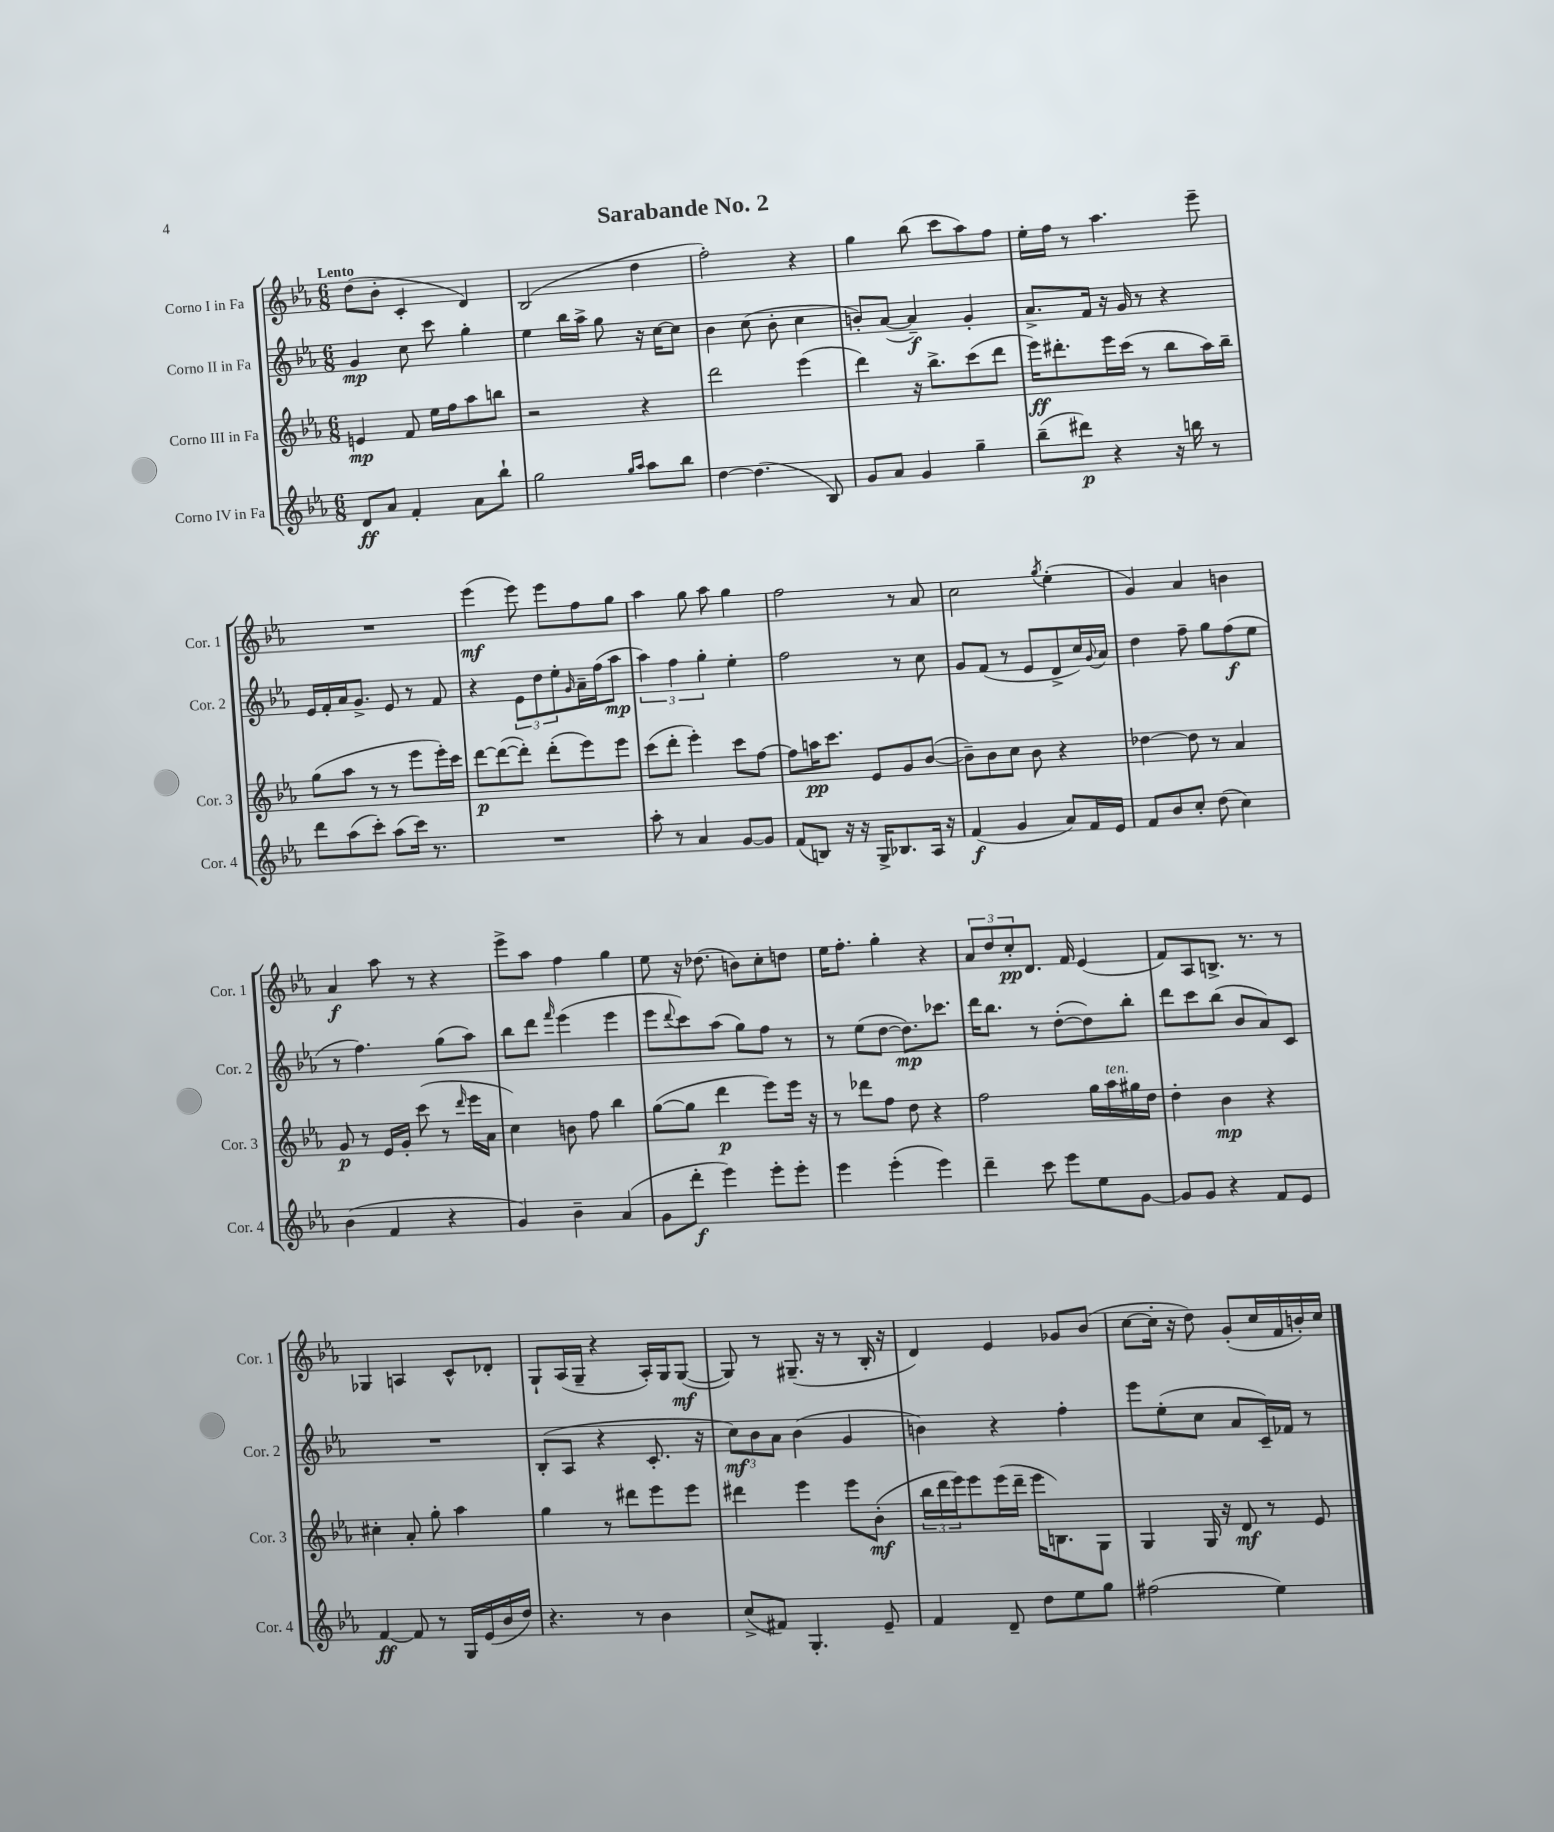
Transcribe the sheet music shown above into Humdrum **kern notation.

**kern	**dynam	**kern	**dynam	**kern	**dynam	**kern	**dynam
*part4	*part4	*part3	*part3	*part2	*part2	*part1	*part1
*staff4	*staff4	*staff3	*staff3	*staff2	*staff2	*staff1	*staff1
*I"Corno IV in Fa	*	*I"Corno III in Fa	*	*I"Corno II in Fa	*	*I"Corno I in Fa	*
*I'Cor. 4	*	*I'Cor. 3	*	*I'Cor. 2	*	*I'Cor. 1	*
*clefG2	*	*clefG2	*	*clefG2	*	*clefG2	*
*k[b-e-a-]	*	*k[b-e-a-]	*	*k[b-e-a-]	*	*k[b-e-a-]	*
*M6/8	*	*M6/8	*	*M6/8	*	*M6/8	*
=1	=1	=1	=1	=1	=1	=1	=1
!	!	!	!	!	!	!LO:TX:a:B:t=Lento	!
8d/L	ff	4en/	mp	4g/	mp	(8dd\L	.
8a-/J	.	.	.	.	.	8b-'\J	.
4f'/	.	8f/	.	8cc\	.	4c'/	.
.	.	16ee-\LL	.	8ccc\	.	.	.
.	.	16ff\J	.	.	.	.	.
8a-\L	.	8aa-\	.	4gg'\	.	4d/)	.
8bb-`\J	.	8bbn\J	.	.	.	.	.
=2	=2	=2	=2	=2	=2	=2	=2
2gg\	.	2r	.	4ee-\	.	(2B-/	.
.	.	.	.	16bb-\LL	.	.	.
.	.	.	.	16aa-^\JJ	.	.	.
.	.	.	.	8gg\	.	.	.
16qqgg/LL	.	.	.	.	.	.	.
16qqaa-/JJ	.	.	.	.	.	.	.
8aa-\L	.	4r	.	16r	.	4dd\	.
.	.	.	.	[16cc\KL	.	.	.
8bb-\J	.	.	.	8cc\J]	.	.	.
=3	=3	=3	=3	=3	=3	=3	=3
[4dd\	.	2ddd\	.	4b-\	.	2ff'\)	.
(4.dd\]	.	.	.	(8cc\	.	.	.
.	.	.	.	8b-'\	.	.	.
.	.	(4eee-\	.	4cc\	.	4r	.
8B-/)	.	.	.	.	.	.	.
=4	=4	=4	=4	=4	=4	=4	=4
8g/L	.	4ddd\)	.	8bn'/L)	.	4gg\	.
8a-/J	.	.	.	([8a-/J	.	.	.
4g/	.	16r	.	4a-~/])	f	(8bb-\	.
.	.	8.bb-^\L	.	.	.	.	.
.	.	.	.	.	.	8ccc\L	.
4gg~\	.	(8ccc\	.	4g'/	.	8aa-\)	.
.	.	8ddd\J	.	.	.	8ff\J	.
=5	=5	=5	=5	=5	=5	=5	=5
(8bb-~\L	.	16eee-\KL)	ff	8.a-^/L	.	16ee-'\LL	.
.	.	8.ddd#X'\	.	.	.	16ff\JJ	.
8ddd#X\J)	p	.	.	.	.	8r	.
.	.	.	.	16f/Jk	.	.	.
4r	.	16eee-\L	.	16r	.	4.aa-\	.
.	.	(16ccc\JJ	.	16g/	.	.	.
.	.	8r	.	8r	.	.	.
16r	.	8bb-\L	.	4r	.	.	.
16bbn\	.	.	.	.	.	.	.
8r	.	16aa-\L)	.	.	.	8eee-~\	.
.	.	16bb-~\JJ	.	.	.	.	.
!!LO:LB:g=z
=6	=6	=6	=6	=6	=6	=6	=6
8ddd\L	.	(8gg\L	.	16e-/LL	.	2.r	.
.	.	.	.	16f'/	.	.	.
(8aa-\	.	8aa-\J	.	16a-/J	.	.	.
.	.	.	.	8.g^/J	.	.	.
8ccc'\J)	.	8r	.	.	.	.	.
(8aa-\L	.	8r	.	8e-/	.	.	.
16ccc\Jk)	.	8eee-\L	.	8r	.	.	.
8.r	.	.	.	.	.	.	.
.	.	16eee-'\L)	.	8f/	.	.	.
.	.	16ccc\JJ	.	.	.	.	.
=7	=7	=7	=7	=7	=7	=7	=7
2.r	.	[8ddd\L	p	4r	.	(4eee-\	mf
.	.	(8ddd\_	.	.	.	.	.
.	.	8ddd'\J])	.	12e-\L	.	8eee-\)	.
.	.	.	.	12dd\	.	.	.
.	.	(8ddd'\L	.	.	.	8eee-\L	.
.	.	.	.	12ee-'\	.	.	.
.	.	.	.	16qqg/	.	.	.
.	.	8eee-\)	.	16a-~\L	.	8ff\	.
.	.	.	.	(16ff\J	.	.	.
.	.	8eee-\J	.	8aa-\J	mp	8gg\J	.
=8	=8	=8	=8	=8	=8	=8	=8
8aa-'\	.	(8ccc\L	.	6aa-\)	.	4aa-\	.
8r	.	8ddd'\J	.	.	.	.	.
.	.	.	.	6ff\	.	.	.
4a-/	.	4eee-'\)	.	.	.	8gg\	.
.	.	.	.	6gg'\	.	.	.
.	.	.	.	.	.	8aa-\	.
[8g/L	.	8ccc\L	.	4ee-'\	.	4gg\	.
8g/J]	.	[8ff\J	.	.	.	.	.
=9	=9	=9	=9	=9	=9	=9	=9
(8f/L	.	8ff\L]	.	2ff\	.	2ff\	.
8Bn/J)	.	16aan\K	pp	.	.	.	.
.	.	8.ccc\J	.	.	.	.	.
16r	.	.	.	.	.	.	.
16r	.	.	.	.	.	.	.
16G^/KL	.	8e-/L	.	.	.	.	.
8.B-X/	.	.	.	.	.	.	.
.	.	8g/	.	8r	.	8r	.
16A-/Jk	.	([8b-/J	.	8cc\	.	8a-/	.
16r	.	.	.	.	.	.	.
=10	=10	=10	=10	=10	=10	=10	=10
(4f/	f	8b-~\L])	.	8g/L	.	2cc\	.
.	.	8b-\	.	(8f/J	.	.	.
4g/	.	8cc\J	.	8r	.	.	.
.	.	8b-\	.	8e-/L	.	.	.
.	.	.	.	.	.	8qgg/	.
8a-/L)	.	4r	.	8d^/	.	(4ee-'\	.
16f/L	.	.	.	16cc/L)	.	.	.
.	.	.	.	8qqg/	.	.	.
16e-/JJ	.	.	.	16a-/JJ	.	.	.
=11	=11	=11	=11	=11	=11	=11	=11
8f/L	.	[4dd-X\	.	4dd\	.	4g/)	.
8b-/	.	.	.	.	.	.	.
8cc'/J	.	8dd-\]	.	8ff~\	.	4a-/	.
(8dd\	.	8r	.	8gg\L	.	.	.
4cc\)	.	4a-/	.	(8ff\	f	4bn\	.
.	.	.	.	8ee-\J	.	.	.
!!LO:LB:g=z
=12	=12	=12	=12	=12	=12	=12	=12
(4b-\	.	8g/	p	8r	.	4a-/	f
.	.	8r	.	4.ff\)	.	.	.
4f/	.	16e-/LL	.	.	.	8aa-\	.
.	.	16g'/JJ	.	.	.	.	.
.	.	(8ccc\	.	.	.	8r	.
4r	.	8r	.	(8gg\L	.	4r	.
.	.	16qqddd/	.	.	.	.	.
.	.	16eee-\LL	.	8aa-\J)	.	.	.
.	.	16a-\JJ	.	.	.	.	.
=13	=13	=13	=13	=13	=13	=13	=13
4g/)	.	4cc\)	.	8bb-\L	.	8eee-^\L	.
.	.	.	.	8ddd\J	.	8aa-\J	.
.	.	.	.	16qqfff/	.	.	.
4b-~\	.	8bn\	.	(4eee-\	.	4ff\	.
.	.	8ff\	.	.	.	.	.
(4a-/	.	4bb-\	.	4eee-\	.	4gg\	.
=14	=14	=14	=14	=14	=14	=14	=14
8g\L	.	([8gg\L	.	8eee-\L	.	8ee-\	.
.	.	.	.	8qqddd/	.	.	.
8ddd'\J	f	8gg\J]	.	8ccc\)	.	16r	.
.	.	.	.	.	.	(8.dd-X\	.
4eee-\)	.	4ddd\	p	(8aa-\J	.	.	.
.	.	.	.	8gg\L)	.	8bn\L)	.
8eee-'\L	.	8eee-\L)	.	8ff\J	.	8cc'\	.
8eee-'\J	.	16eee-\Jk	.	8r	.	8ddn\J	.
.	.	16r	.	.	.	.	.
=15	=15	=15	=15	=15	=15	=15	=15
4eee-\	.	8r	.	8r	.	16ee-\KL	.
.	.	.	.	.	.	8.ff'\J	.
.	.	8ddd-X\L	.	(8ee-\L	.	.	.
(4eee-'\	.	8ff\J	.	[8dd\J	.	4gg'\	.
.	.	8dd\	.	8.dd\L])	mp	.	.
4eee-\)	.	4r	.	.	.	4r	.
.	.	.	.	8.ccc-X\J	.	.	.
=16	=16	=16	=16	=16	=16	=16	=16
4ddd~\	.	2ff\	.	16ddd\KL	.	12a-/L	.
.	.	.	.	8.bb-\J	.	.	.
.	.	.	.	.	.	12dd/	.
.	.	.	.	.	.	12cc'/	pp
8ccc\	.	.	.	8r	.	8.d/J	.
8eee-\L	.	.	.	([8dd'\L	.	.	.
.	.	.	.	.	.	16f/	.
8ee-\	.	16gg\LL	.	8dd\])	.	(4e-/	.
!	!	!LO:TX:a:i:t=ten.	!	!	!	!	!
.	.	16aa-\	.	.	.	.	.
[8g\J	.	16gg#X\	.	8bb-'\J	.	.	.
.	.	16dd\JJ	.	.	.	.	.
=17	=17	=17	=17	=17	=17	=17	=17
8g/L]	.	4dd'\	.	8ddd\L	.	8f/L)	.
8g/J	.	.	.	8ccc\	.	8A-/	.
4r	.	4b-\	mp	(8bb-\J	.	8.Bn^/J	.
.	.	.	.	8b-/L	.	.	.
.	.	.	.	.	.	8.r	.
8f/L	.	4r	.	8a-/)	.	.	.
8e-/J	.	.	.	8c/J	.	8r	.
!!LO:LB:g=z
=18	=18	=18	=18	=18	=18	=18	=18
[4f/	ff	4cc#X'\	.	2.r	.	4G-X/	.
8f/]	.	8a-'/	.	.	.	4An/	.
8r	.	8gg'\	.	.	.	.	.
16G/LL	.	4aa-\	.	.	.	8c^^/L	.
(16e-/	.	.	.	.	.	.	.
16b-/	.	.	.	.	.	8d-X'/J	.
16dd/JJ)	.	.	.	.	.	.	.
=19	=19	=19	=19	=19	=19	=19	=19
4.r	.	4gg\	.	(8B-'/L	.	8G`/L	.
.	.	.	.	8A-/J	.	(16A-/L	.
.	.	.	.	.	.	16G~/JJ	.
.	.	8r	.	4r	.	4r	.
8r	.	8ddd#X\L	.	.	.	.	.
4b-\	.	8eee-\	.	8.c'/	.	16A-'/LL)	.
.	.	.	.	.	.	16G/J	.
.	.	8eee-\J	.	.	.	([8G/J	mf
.	.	.	.	16r	.	.	.
=20	=20	=20	=20	=20	=20	=20	=20
(8cc^/L	.	4ddd#X\	.	12cc\L)	mf	8G/])	.
.	.	.	.	12b-\	.	.	.
8f#X/J)	.	.	.	.	.	8r	.
.	.	.	.	12a-\J	.	.	.
4.G'/	.	4eee-\	.	(4b-\	.	(8.G#X~/	.
.	.	.	.	.	.	16r	.
.	.	8eee-\L	.	4g/	.	8r	.
8e-~/	.	(8b-'\J	mf	.	.	16B-'/	.
.	.	.	.	.	.	16r	.
=21	=21	=21	=21	=21	=21	=21	=21
4f/	.	24bb-\LL	.	4bn\)	.	4d/)	.
.	.	24ddd\	.	.	.	.	.
.	.	24eee-\J)	.	.	.	.	.
.	.	8eee-\	.	.	.	.	.
8d~/	.	(16eee-\L	.	4r	.	4e-/	.
.	.	16ddd~\JJ	.	.	.	.	.
8dd\L	.	16eee-\KL	.	.	.	.	.
.	.	8.Bn\)	.	.	.	.	.
8ee-\	.	.	.	4ff'\	.	8g-X/L	.
8gg\J	.	8G\J	.	.	.	(8b-/J	.
=22	=22	=22	=22	=22	=22	=22	=22
(2ff#X\	.	4G/	.	8eee-\L	.	[8cc\L	.
.	.	.	.	(8ee-'\	.	16cc'\Jk]	.
.	.	.	.	.	.	16r	.
.	.	16G/	.	8cc\J	.	8dd\)	.
.	.	16r	.	.	.	.	.
.	.	8d/	mf	8a-/L	.	(8g'/L	.
4ee-\)	.	8r	.	16c~/L)	.	16cc/L	.
.	.	.	.	16f-X/JJ	.	16f/	.
.	.	8e-/	.	8r	.	16bn'/)	.
.	.	.	.	.	.	16cc/JJ	.
==	==	==	==	==	==	==	==
*-	*-	*-	*-	*-	*-	*-	*-
